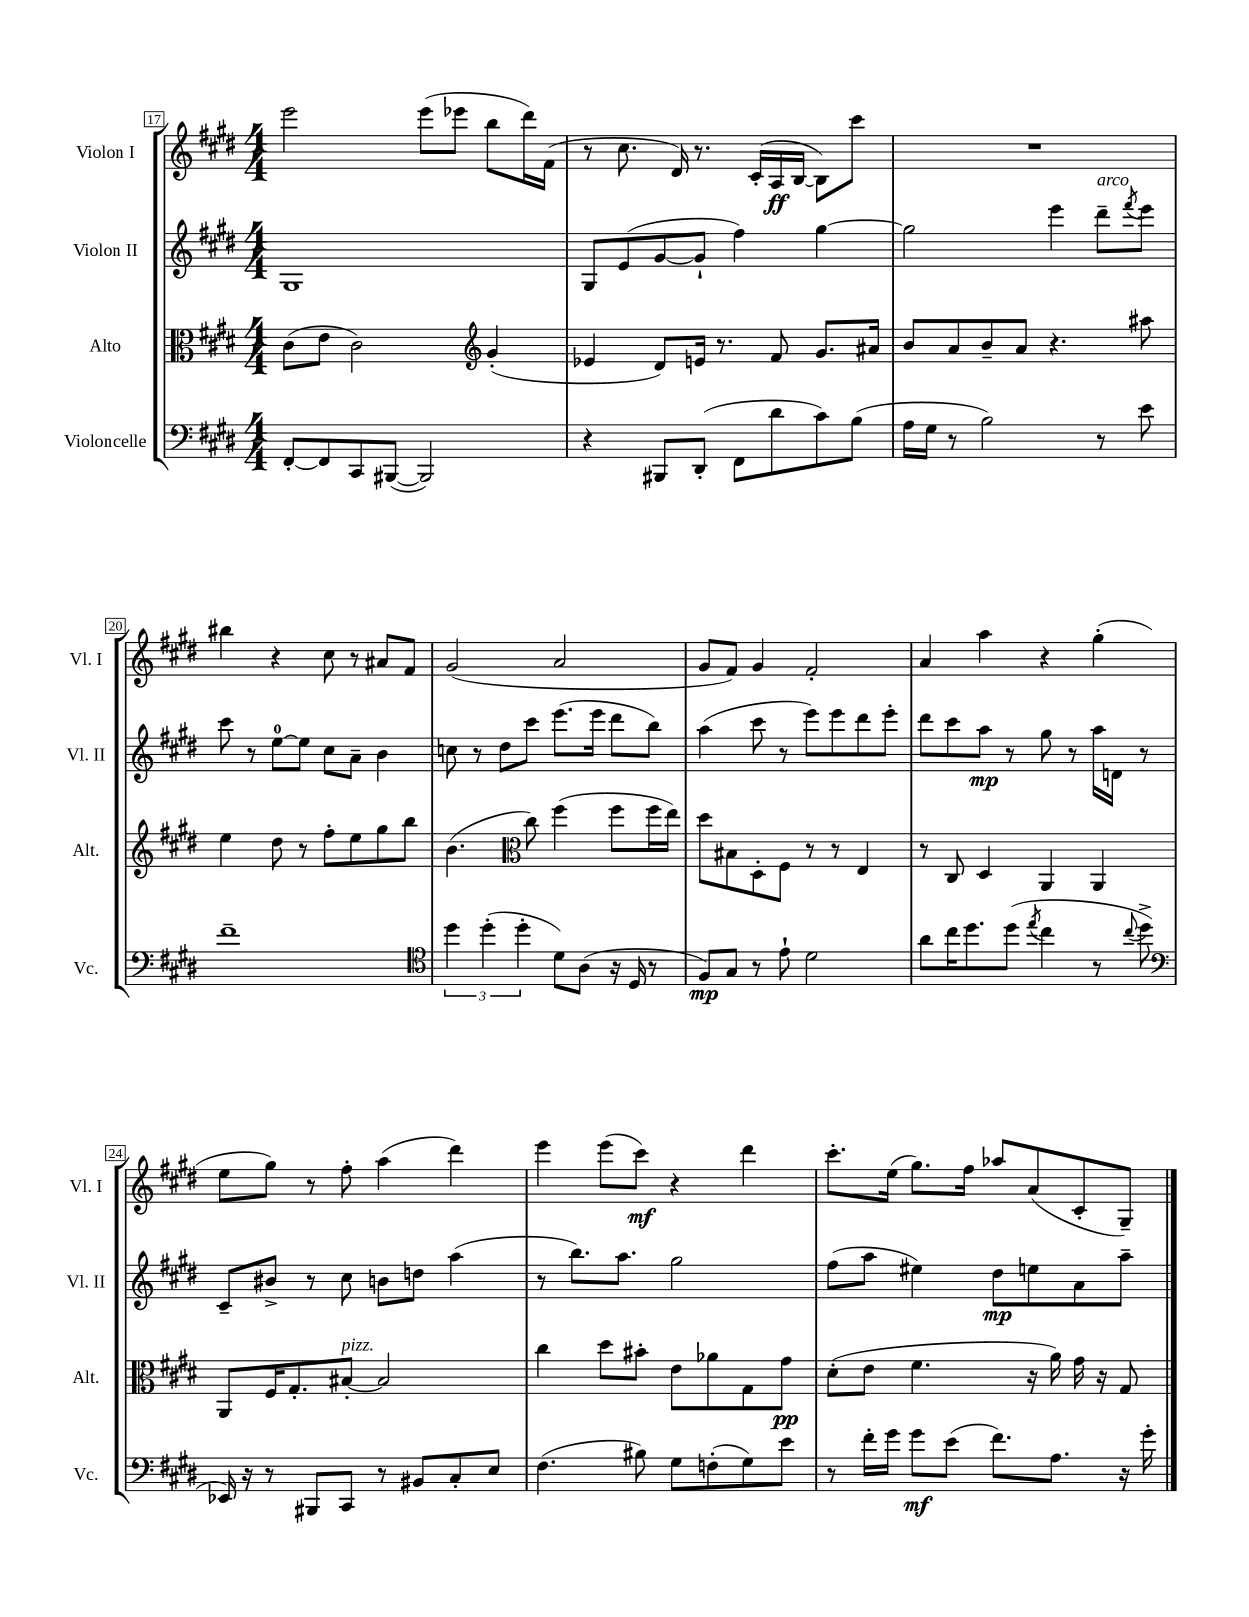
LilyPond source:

<<
\new StaffGroup <<
\new Staff = "s0" \with { instrumentName = "Violon I" shortInstrumentName = "Vl. I" } {
    \clef treble \key e \major \numericTimeSignature \time 4/4
    e'''2 e'''8( ees'''8 b''8 dis'''16) fis'16( |
    r8 cis''8. dis'16) r8. cis'16-.( a16\ff b16~ b8) cis'''8 |
    R1 |
    bis''4 r4 cis''8 r8 ais'8 fis'8 |
    gis'2( a'2 |
    gis'8 fis'8) gis'4 fis'2-. |
    a'4 a''4 r4 gis''4-.( |
    e''8 gis''8) r8 fis''8-. a''4( dis'''4) |
    e'''4 e'''8( cis'''8\mf) r4 dis'''4 |
    cis'''8.-. e''16( gis''8.) fis''16 aes''8 a'8( cis'8-. gis8--) \bar "|." |
}
\new Staff = "s1" \with { instrumentName = "Violon II" shortInstrumentName = "Vl. II" } {
    \clef treble \key e \major \numericTimeSignature \time 4/4
    gis1 |
    gis8 e'8( gis'8~ gis'8-! fis''4) gis''4~ |
    gis''2 e'''4 dis'''8--^\markup { \italic "arco" } \acciaccatura { fis'''8 } e'''8 |
    cis'''8 r8 e''8-0~ e''8 cis''8 a'8-- b'4 |
    c''8 r8 dis''8 cis'''8 e'''8.( e'''16 dis'''8 b''8) |
    a''4( cis'''8 r8 e'''8) e'''8 dis'''8 e'''8-. |
    dis'''8 cis'''8 a''8\mp r8 gis''8 r8 a''16 d'16 r8 |
    cis'8-- bis'8-> r8 cis''8 b'8 d''8 a''4( |
    r8 b''8.) a''8. gis''2 |
    fis''8( a''8 eis''4) dis''8\mp e''8 a'8 a''8-- \bar "|." |
}
\new Staff = "s2" \with { instrumentName = "Alto" shortInstrumentName = "Alt." } {
    \clef alto \key e \major \numericTimeSignature \time 4/4
    cis'8( e'8 cis'2) \clef treble gis'4-.( |
    ees'4 dis'8) e'16 r8. fis'8 gis'8. ais'16 |
    b'8 a'8 b'8-- a'8 r4. ais''8 |
    e''4 dis''8 r8 fis''8-. e''8 gis''8 b''8 |
    b'4.( \clef alto cis''8) fis''4( fis''8 fis''16 e''16) |
    dis''8 bis8 dis8-. fis8 r8 r8 e4 |
    r8 cis8 dis4 a,4 a,4 |
    a,8 fis16 gis8.-. bis8~-.^\markup { \italic "pizz." } bis2 |
    cis''4 dis''8 bis'8-. e'8 aes'8 gis8 gis'8\pp |
    dis'8-.( e'8 fis'4. r16 a'16) gis'16 r16 gis8 \bar "|." |
}
\new Staff = "s3" \with { instrumentName = "Violoncelle" shortInstrumentName = "Vc." } {
    \clef bass \key e \major \numericTimeSignature \time 4/4
    fis,8~-. fis,8 cis,8 bis,,8~( bis,,2) |
    r4 bis,,8 dis,8-.( fis,8 dis'8 cis'8) b8( |
    a16 gis16 r8 b2) r8 e'8 |
    fis'1-- |
    \clef tenor \tuplet 3/2 { dis''4 dis''4-.( dis''4-. } dis'8) a8( r16 dis16 r8 |
    fis8\mp) gis8 r8 e'8-! dis'2 |
    a'8 cis''16 dis''8. dis''8( \acciaccatura { e''8 } cis''4 r8 \appoggiatura { cis''8 } dis''8-> |
    \clef bass ees,16) r16 r8 bis,,8 cis,8 r8 bis,8 cis8-. e8 |
    fis4.( bis8) gis8 f8-.( gis8) e'8 |
    r8 fis'16-. gis'16 gis'8\mf e'8( fis'8.) a8. r16 gis'16-. \bar "|." |
}
>>
>>
\layout { \context { \Score currentBarNumber = #17 \override BarNumber.stencil = #(make-stencil-boxer 0.1 0.3 ly:text-interface::print) } }
